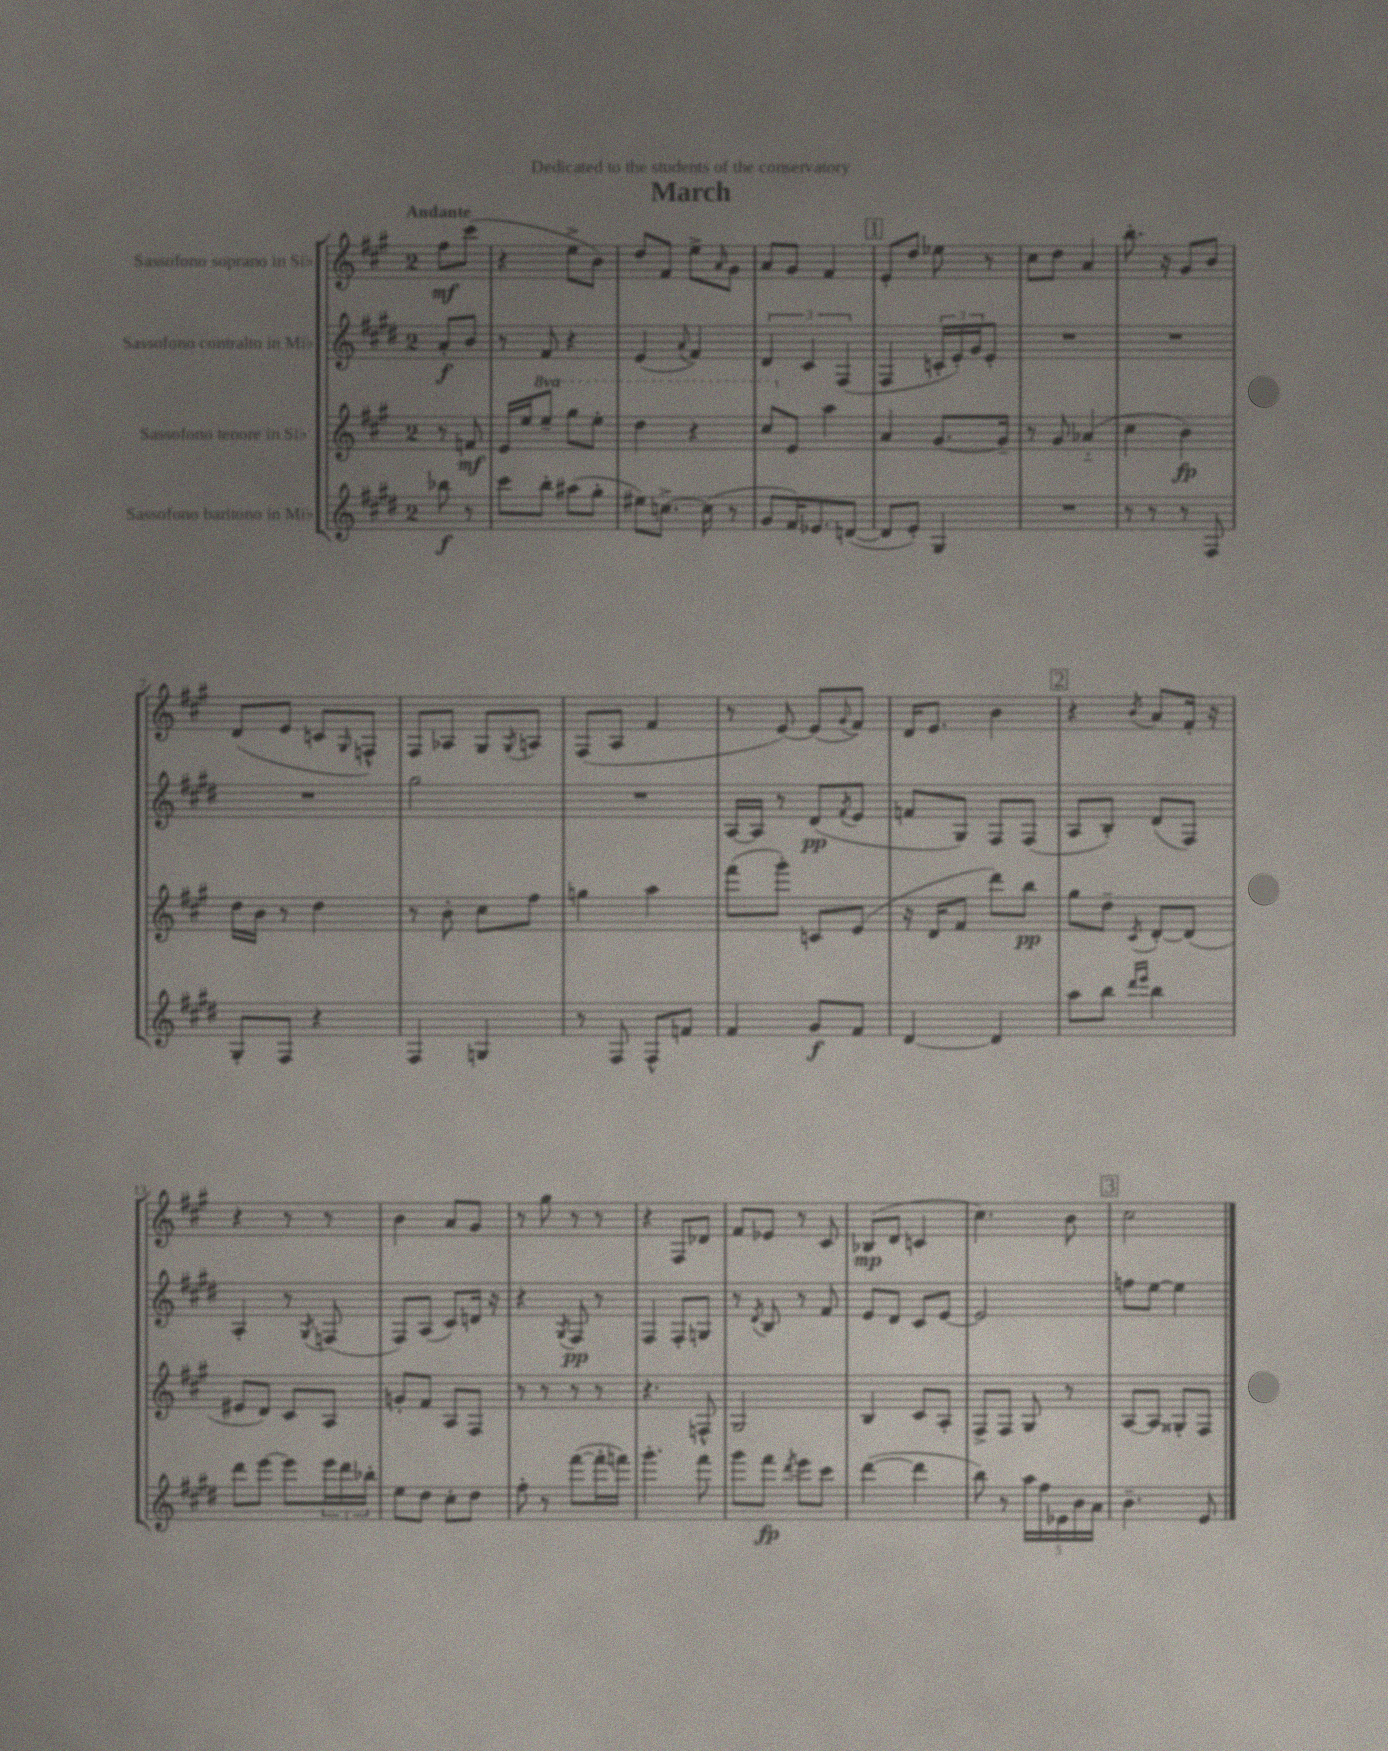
\header { title = "March" dedication = "Dedicated to the students of the conservatory" }
<<
\new StaffGroup <<
\new Staff = "s0" \with { instrumentName = "Sassofono soprano in Sib" } {
    \clef treble \key a \major \once \override Staff.TimeSignature.style = #'single-digit \time 2/4 \partial 4 \tempo "Andante"
    fis''8\mf cis'''8( |
    r4 e''8-> b'8) |
    d''8 fis'8 e''8-> \grace { a'16 } gis'8 |
    a'8 gis'8 fis'4 |
    \mark \markup { \box "1" } e'8-. d''8 ees''8 r8 |
    cis''8 d''8 a'4 |
    b''8.-. r16 gis'8 b'8 |
    d'8( e'8 c'8 \grace { gis16 } f8-^) |
    fis8 aes8 gis8 \acciaccatura { gis8 } a8 |
    fis8( a8 fis'4 |
    r8 e'8~) e'8( \appoggiatura { gis'8 } fis'8) |
    d'16 e'8. b'4 |
    \mark \markup { \box "2" } r4 \acciaccatura { b'8 } a'8 fis'16-. r16 |
    r4 r8 r8 |
    b'4 a'8 gis'8 |
    r8 gis''8 r8 r8 |
    r4 fis8 des'8 |
    fis'8 ees'8 r8 cis'8 |
    bes8\mp( d'8 c'4 |
    cis''4.) b'8 |
    \mark \markup { \box "3" } cis''2 \bar "|." |
}
\new Staff = "s1" \with { instrumentName = "Sassofono contralto in Mib" } {
    \clef treble \key e \major \once \override Staff.TimeSignature.style = #'single-digit \time 2/4 \partial 4
    a'8-.\f b'8 |
    r8 fis'8 r4 |
    e'4( \appoggiatura { a'8 } fis'4) |
    \tuplet 3/2 { dis'4 cis'4 fis4( } |
    \mark \markup { \box "1" } fis4 \tuplet 3/2 { c'16-. e'16-.) gis'16 } e'8-. |
    R2 |
    R2 |
    R2 |
    gis''2 |
    R2 |
    a16~ a16 r8 dis'8\pp( \acciaccatura { fis'8 } e'8 |
    f'8 gis8) fis8 fis8( |
    \mark \markup { \box "2" } a8 b8-.) dis'8( fis8) |
    a4-. r8 \acciaccatura { gis8 } f8( |
    fis8) a8( cis'8) d'16 r16 |
    r4 \acciaccatura { gis8 } fis8\pp r8 |
    fis4 fis8-. g8 |
    r8 \acciaccatura { dis'8 } b8 r8 fis'8 |
    e'8 dis'8 cis'8 e'8~ |
    e'2 |
    \mark \markup { \box "3" } f''8 e''8~ e''4 \bar "|." |
}
\new Staff = "s2" \with { instrumentName = "Sassofono tenore in Sib" } {
    \clef treble \key a \major \once \override Staff.TimeSignature.style = #'single-digit \time 2/4 \set Staff.ottavationMarkups = #ottavation-simple-ordinals \partial 4
    r8 f'8\mf |
    e'16 e''16 \ottava #1 e'''8-- gis'''8 e'''8-. |
    d'''4 r4 |
    cis'''8 \ottava #0 e'8 a''4 |
    \mark \markup { \box "1" } a'4 gis'8.~ gis'16-- |
    r8 gis'8 aes'4-_( |
    cis''4 b'4\fp) |
    d''16 b'16 r8 d''4 |
    r8 b'8-. cis''8 fis''8 |
    g''4 a''4 |
    fis'''8( gis'''8-.) c'8 e'8( |
    r16 d'16 fis'8 d'''8) b''8\pp |
    \mark \markup { \box "2" } gis''8 d''8-- \acciaccatura { cis'8 } d'8~-. d'8( |
    eis'8 d'8) cis'8 a8 |
    g'8-. fis'8 a8 fis8 |
    r8 r8 r8 r8 |
    r4. f8-^ |
    gis2 |
    b4 cis'8 a8-. |
    fis8-> fis8 gis8 r8 |
    \mark \markup { \box "3" } a8~ a8 gisis8-. fis8 \bar "|." |
}
\new Staff = "s3" \with { instrumentName = "Sassofono baritono in Mib" } {
    \clef treble \key e \major \once \override Staff.TimeSignature.style = #'single-digit \time 2/4 \partial 4
    bes''8\f r8 |
    cis'''8 b''8-. ais''8( gis''8-. |
    eis''8) c''8.~-> c''16( r8 |
    gis'8 fis'16) ees'8. d'8~( |
    \mark \markup { \box "1" } d'8 e'8-.) gis4 |
    R2 |
    r8 r8 r8 fis8 |
    gis8-. fis8 r4 |
    fis4 g4 |
    r8 fis8 fis8-^ f'8 |
    fis'4 gis'8\f fis'8 |
    dis'4~ dis'4 |
    \mark \markup { \box "2" } a''8 b''8 \grace { dis'''16 e'''16 } b''4 |
    dis'''8 e'''8~ e'''8 \tuplet 3/2 { e'''16 dis'''16 bes''16-. } |
    e''8 dis''8 cis''8-. dis''8 |
    fis''8-. r8 fis'''8~( fis'''16-. f'''16) |
    gis'''4.-. fis'''8 |
    gis'''8 fis'''8\fp \acciaccatura { dis'''8 } e'''8 cis'''8 |
    dis'''4~( dis'''4 |
    b''8) r8 \tuplet 5/4 { a''16 fis''16 ees'16 b'16 a'16 } |
    \mark \markup { \box "3" } b'4.-- e'8 \bar "|." |
}
>>
>>
